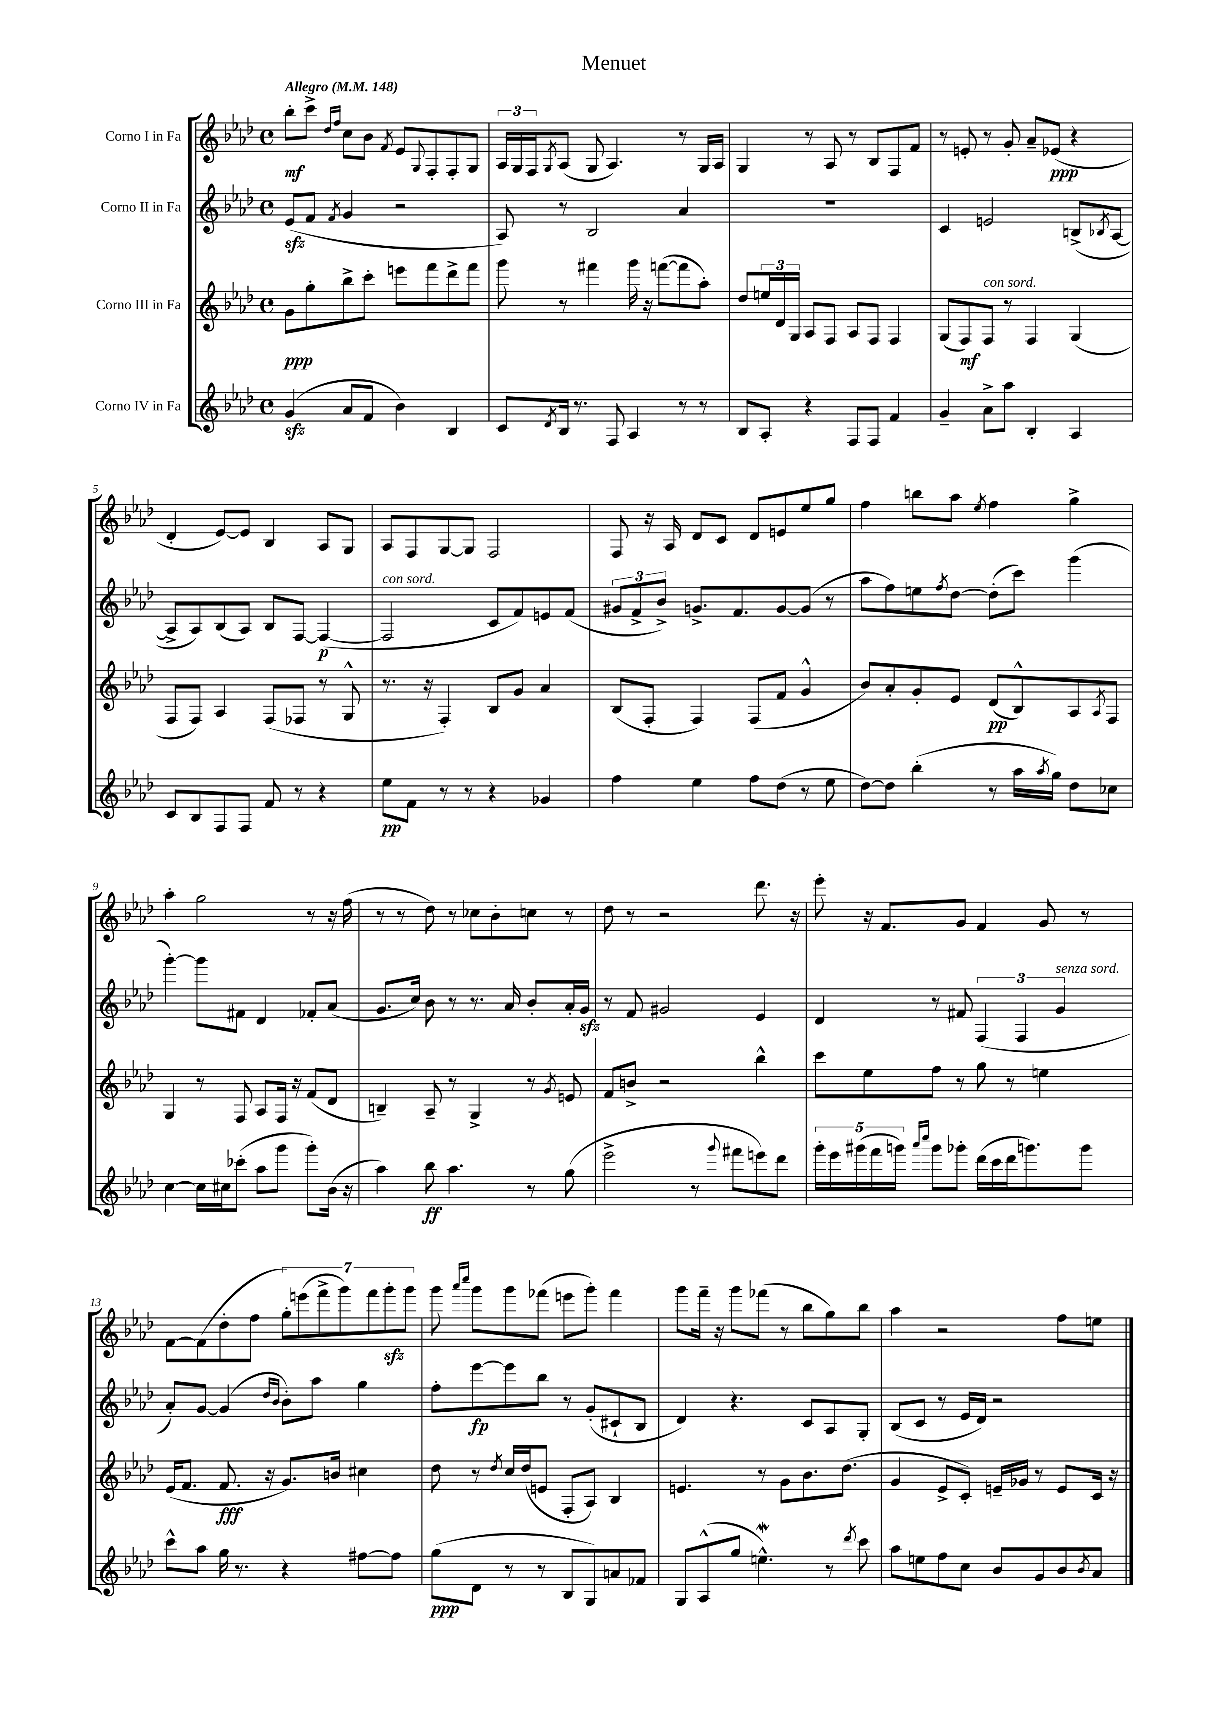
\header { title = "Menuet" }
<<
\new StaffGroup <<
\new Staff = "s0" \with { instrumentName = "Corno I in Fa" } {
    \clef treble \key aes \major \defaultTimeSignature \time 4/4 \tempo "Allegro" 4 = 148
    bes''8-.\mf c'''8-> \grace { des''16 f''16 } c''8 bes'8 \acciaccatura { f'8 } ees'8 \appoggiatura { g8 } f8-. f8-. g8 |
    \tuplet 3/2 { aes16 g16 f16 } \acciaccatura { g8 } aes8( g8 aes4.) r8 g16 aes16 |
    g4 r8 aes8 r8 bes8 f8 f'8 |
    r8 e'8-. r8 g'8-. aes'8-- ees'8\ppp( r4 |
    des'4-. ees'8~) ees'8 bes4 aes8 g8 |
    aes8 f8 g8~ g8 f2 |
    f8 r16 aes16 des'8 c'8 des'8 e'8 ees''8 g''8 |
    f''4 b''8 aes''8 \acciaccatura { ees''8 } f''4 g''4-> |
    aes''4-. g''2 r8 r16 f''16( |
    r8 r8 des''8) r8 ces''8 bes'8-. c''8 r8 |
    des''8 r8 r2 des'''8. r16 |
    ees'''8-. r16 f'8. g'8 f'4 g'8 r8 |
    f'8~ f'8( des''8-. f''8 \tuplet 7/4 { g''8-.) e'''8( f'''8-> g'''8) f'''8 g'''8-.\sfz g'''8 } |
    g'''8 \grace { aes'''16 c''''16 } g'''8 g'''8 fes'''8( e'''8 g'''8-.) fes'''4 |
    g'''8 f'''16-- r16 g'''8 fes'''8( r8 bes''8 g''8) bes''8 |
    aes''4 r2 f''8 e''8 \bar "|." |
}
\new Staff = "s1" \with { instrumentName = "Corno II in Fa" } {
    \clef treble \key aes \major \defaultTimeSignature \time 4/4
    ees'8\sfz( f'8 \acciaccatura { f'8 } g'4 r2 |
    aes8) r8 bes2 aes'4 |
    R1 |
    c'4 e'2 b8->( \acciaccatura { bes8 } aes8~ |
    aes8-> aes8) bes8( aes8) bes8 f8~ f4~\p( |
    f2^\markup { \italic "con sord." } c'8 f'8) e'8 f'8( |
    \tuplet 3/2 { gis'8 f'8-> bes'8->) } g'8.-> f'8. g'8~ g'8( r8 |
    aes''8 f''8) e''8 \acciaccatura { f''8 } des''8~ des''8-.( c'''8) g'''4( |
    g'''4~-.) g'''8 fis'8 des'4 fes'8-. aes'8( |
    g'8. c''16) bes'8 r8 r8. aes'16 bes'8-. aes'16-. g'16\sfz |
    r8 f'8 gis'2 ees'4 |
    des'4 r8 fis'8 \tuplet 3/2 { f4( f4 g'4^\markup { \italic "senza sord." } } |
    aes'8-.) g'8~ g'4( \grace { des''16 bes'16 } bes'8-.) aes''8 g''4 |
    f''8-. ees'''8~\fp ees'''8 bes''8 r8 g'8-.( cis'8-! bes8 |
    des'4) r4. c'8 aes8 g8-. |
    bes8( c'8 r8 ees'16 des'16) r2 \bar "|." |
}
\new Staff = "s2" \with { instrumentName = "Corno III in Fa" } {
    \clef treble \key aes \major \defaultTimeSignature \time 4/4
    g'8\ppp g''8-. bes''8-> c'''8-. e'''8 f'''8 des'''8-> f'''8 |
    g'''8 r8 fis'''4 g'''16 r16 f'''8~( f'''8 aes''8-.) |
    des''8 \tuplet 3/2 { e''16 des'16 g16 } aes8 f8 aes8 f8 f4 |
    g8( f8\mf) f8^\markup { \italic "con sord." } r8 f4 g4( |
    f8 f8) aes4 f8( fes8 r8 g8-^ |
    r8. r16 f4-.) bes8 g'8 aes'4 |
    bes8( f8-. f4) f8( f'8 g'4-^ |
    bes'8) aes'8-. g'8-. ees'8 des'8\pp( bes8-^) aes8 \acciaccatura { aes8 } f8 |
    g4 r8 f8 aes8 f16 r16 f'8( des'8 |
    b4--) aes8-- r8 g4-> r8 \acciaccatura { g'8 } e'8 |
    f'8 b'8-> r2 bes''4-^ |
    c'''8 ees''8 f''8 r8 g''8 r8 e''4 |
    ees'16( f'8. f'8.\fff r16 g'8.) b'16 cis''4 |
    des''8 r8 \acciaccatura { des''8 } c''16 des''16( e'8 f8-. aes8) bes4 |
    e'4. r8 g'8 bes'8. des''8.( |
    g'4 ees'8-> c'8-.) e'16-- ges'16 r8 e'8 c'16 r16 \bar "|." |
}
\new Staff = "s3" \with { instrumentName = "Corno IV in Fa" } {
    \clef treble \key aes \major \defaultTimeSignature \time 4/4
    g'4\sfz( aes'8 f'8 bes'4) bes4 |
    c'8 \acciaccatura { des'8 } bes16 r8. f8 aes4 r8 r8 |
    bes8 aes8-. r4 f8 f8 f'4 |
    g'4-- aes'8-> aes''8 bes4-. aes4 |
    c'8 bes8 f8 f8 f'8 r8 r4 |
    ees''8\pp f'8 r8 r8 r4 ges'4 |
    f''4 ees''4 f''8 des''8( r8 ees''8 |
    des''8~) des''8 bes''4-.( r8 aes''16 \acciaccatura { aes''8 } g''16) des''8 ces''8 |
    c''4~ c''16 cis''16 ces'''8-.( aes''8 g'''8 g'''8-.) bes'16( r16 |
    aes''4) bes''8\ff aes''4. r8 g''8( |
    ees'''2-> r8 \appoggiatura { g'''8 } fis'''8 e'''8) des'''8 |
    \tuplet 5/4 { g'''16-. ees'''16 gis'''16( f'''16 g'''16) } \grace { aes'''16 c''''16 } g'''8 ges'''8-. des'''16( c'''16 des'''16 g'''8.) g'''8 |
    c'''8-^ aes''8 g''16 r8. r4 fis''8~ fis''8 |
    g''8\ppp( des'8 r8 r8 bes8 g8) a'8 fes'8 |
    g8 aes8-^( g''8 e''4.-^\mordent) r8 \acciaccatura { des'''8 } c'''8 |
    aes''8 e''8 f''8 c''8 bes'8 g'8 bes'8 \acciaccatura { bes'8 } aes'8 \bar "|." |
}
>>
>>
